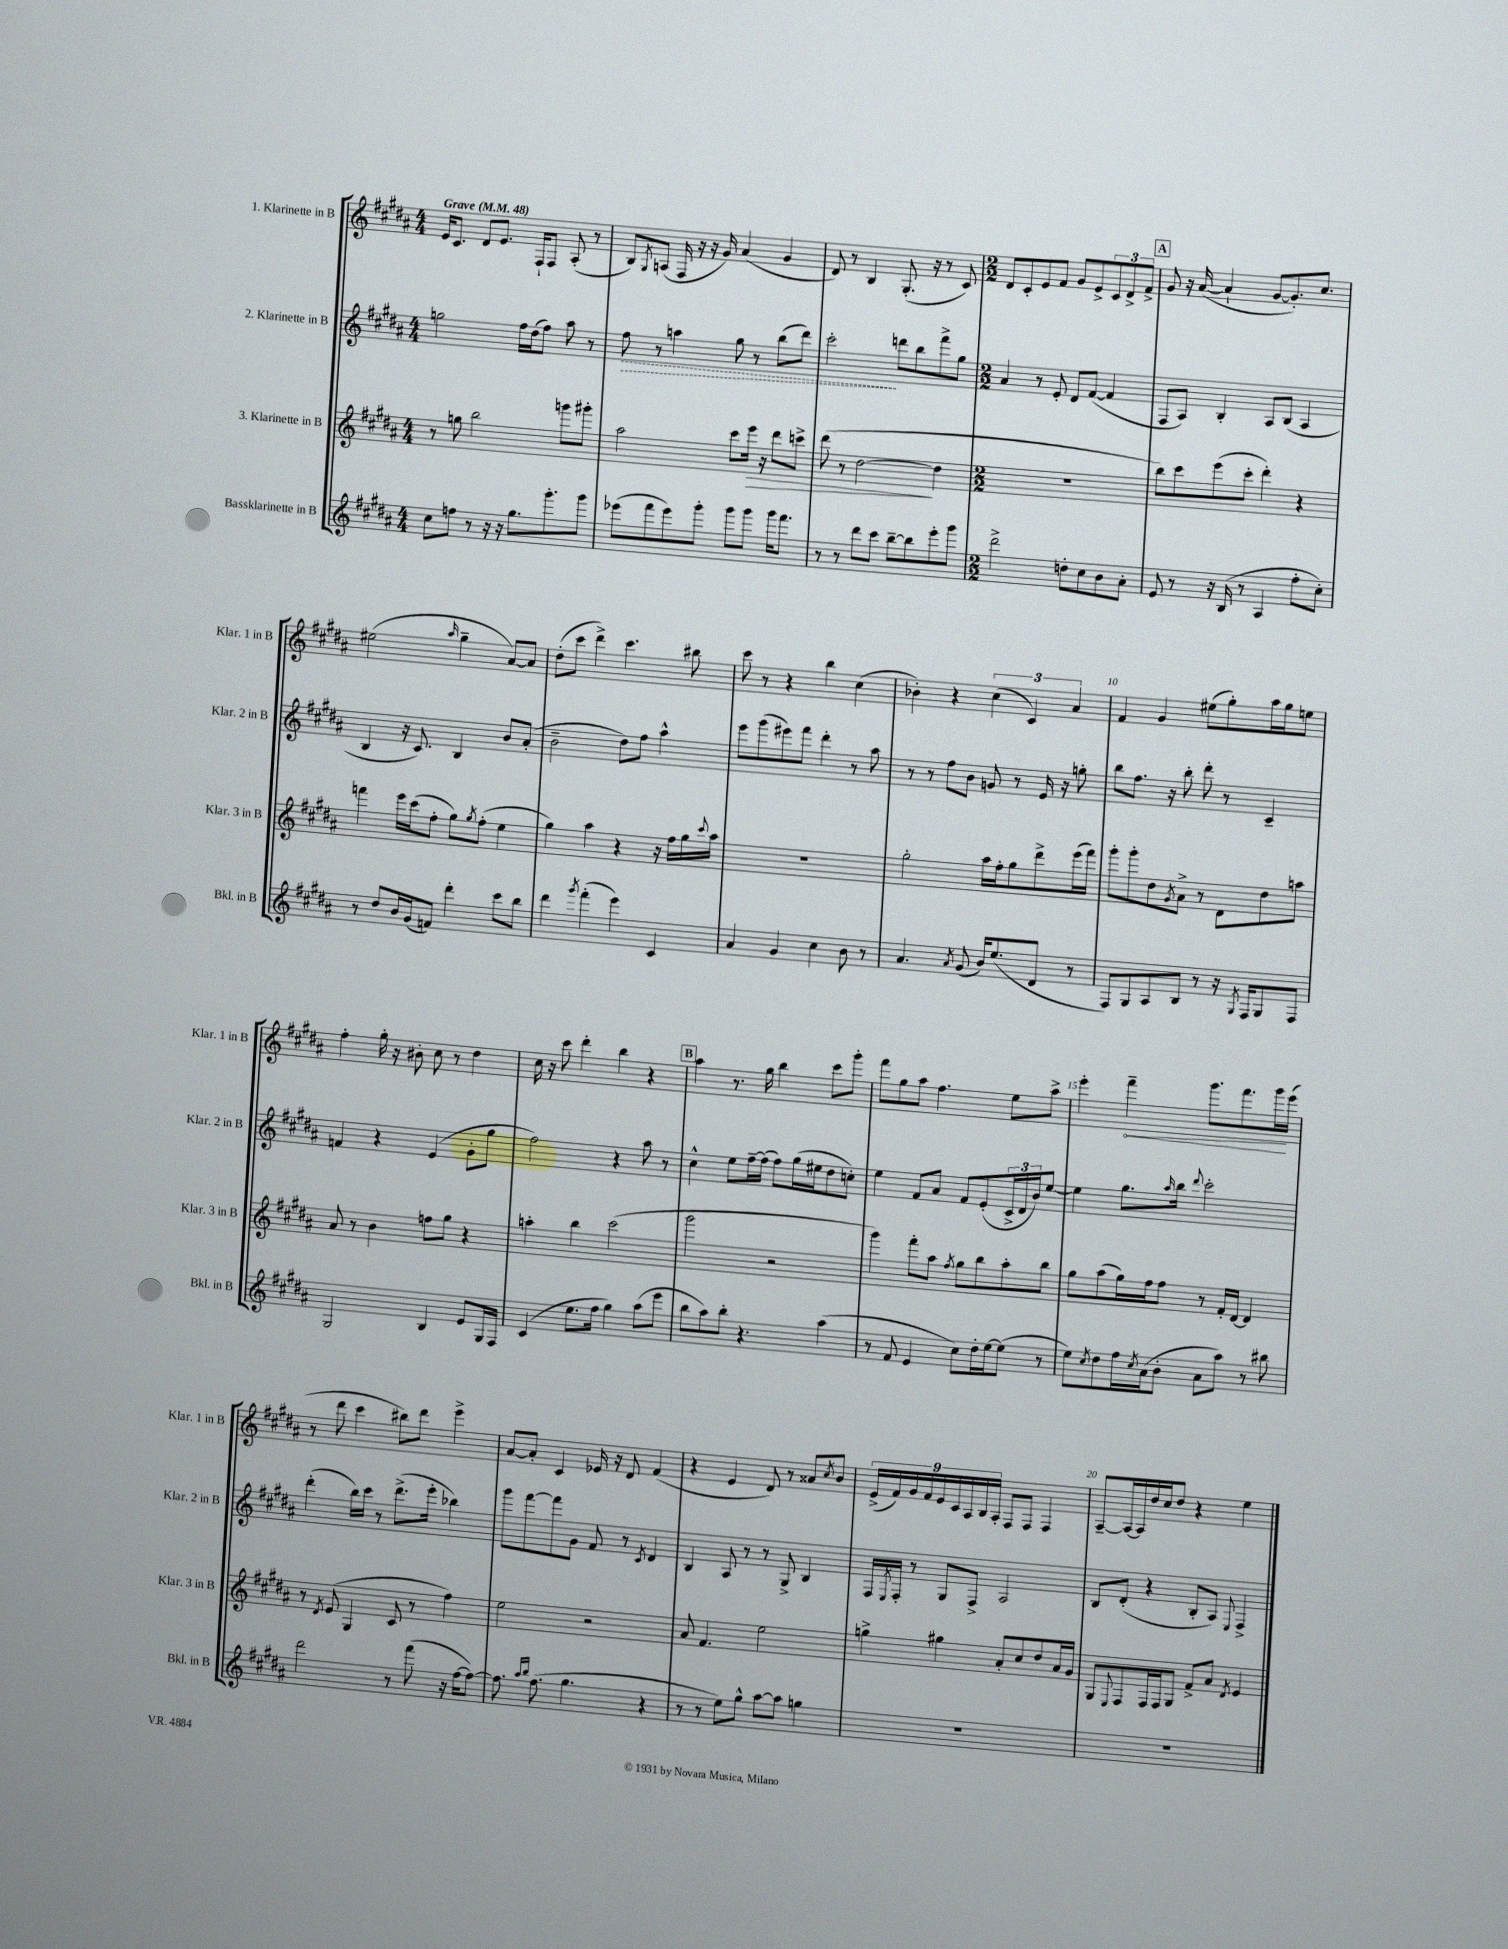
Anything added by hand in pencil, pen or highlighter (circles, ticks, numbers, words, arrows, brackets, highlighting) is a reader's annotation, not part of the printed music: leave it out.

**kern	**kern	**kern	**kern
*staff4	*staff3	*staff2	*staff1
*clefG2	*clefG2	*clefG2	*clefG2
*k[f#c#g#d#a#]	*k[f#c#g#d#a#]	*k[f#c#g#d#a#]	*k[f#c#g#d#a#]
*M4/4	*M4/4	*M4/4	*M4/4
*MM48	*MM48	*MM48	*MM48
8cc#	8r	2gg	16e
.	.	.	8.c#
8ff	8gg	.	.
8r	2bb	.	8d#
16r	.	.	8.e
16r	.	.	.
8.gg#	.	16ff#	.
.	.	(16dd#	16F#`
.	.	8ff#)	8F#
8.ggg#'	.	.	.
.	8ggg	8aa#	(8A#'
8ggg#	8ggg#'	8r	8r
=	=	=	=
(8eee-	2aa#	8ff#	8B)
.	.	.	8qG#
8fff#	.	8r	(8A
8eee-)	.	4aa	16F#
.	.	.	16r
8ggg#'	.	.	16r
.	.	.	16g#)
8ggg#	8ccc#	8gg#	(4a#
8ggg#	16eee	8r	.
.	16r	.	.
16ggg#	8ddd#	(8bb	4g#
8.fff#	.	.	.
.	8ccc^	8ddd#)	.
=	=	=	=
8r	(8ddd#	2ccc#'	8d#)
8r	8r	.	8r
8ddd#	[2dd#	.	4B
8ccc#	.	.	.
[8bb~	.	8ddd	(8.G#'
8bb]	.	8bb	.
.	.	.	16r
8eee'	4dd#]	8fff#^	8r
8ggg#	.	8gg#	8c#)
=	=	=	=
*M2/2	*M2/2	*M2/2	*M2/2
2ddd#^	1r	4a#	8d#
.	.	.	8c#'
.	.	8r	8e
.	.	8e'	8f#
8dd'	.	8d#	8g#
8cc#	.	([8f#	8e^
8b	.	4f#]	12c#
.	.	.	12d#^
8a#'	.	.	.
.	.	.	12f#^
=	=	=	=
8e	8bb)	8F#	8g#
8r	8ccc#	8A#)	16r
.	.	.	([16a#
16r	(8eee	4B'	4a#`]
(16B	.	.	.
8r	8ccc#'	.	.
4A#	4ddd#')	8A#	[8g#
.	.	(8B	8.g#'])
8ff#'	4r	4A#	.
.	.	.	8.cc#
8cc#')	.	.	.
=	=	=	=
8r	4fff	4B	(2ee#
8dd#	.	.	.
16b	16eee	16r	.
(16g#	(16ccc#	8.c#)	.
8f)	8ff#'	.	.
.	.	.	16qqaa#
4ddd#'	8gg#)	4B	4gg#~
.	8qgg#	.	.
.	(8ff#'	.	.
8ccc#	4ee	8b	[8a#)
8bb	.	(8a#'	8a#]
=	=	=	=
4ddd#	4gg#)	2b~	(8dd#'
.	.	.	8ccc#
8qggg#	.	.	.
(4fff#'	4aa#	.	4ddd#^)
4eee)	4r	8dd#)	4.ccc#
.	.	8ff#	.
4c#	16r	4aa#^^	.
.	16ff#	.	.
.	16gg#	.	8bb#
.	8qqccc#	.	.
.	16aa#	.	.
=	=	=	=
4a#	1r	8eee	8ccc#
.	.	(8ggg#	8r
4g#	.	8eee#)	4r
.	.	8fff#	.
4cc#	.	4ddd#'	4bb
8b	.	8r	(4cc#
8r	.	8aa#	.
=	=	=	=
4.a#	2gg#'	8r	4b-')
.	.	8r	.
.	.	8ff#	4r
8qa#	.	.	.
(8g#	.	8b	.
16b)	16aa#	8g	(6cc#
(8.ee	16ff#'	.	.
.	8gg#	8r	.
.	.	.	6c#)
8d#	8ddd#^	16e	.
.	.	16r	.
.	.	.	6a#
8r	(16eee	8gg'	.
.	16fff#)	.	.
=	=	=	=
8F#)	8ggg#'	8bb	4f#
8G#	8ggg#'	8.ff#	.
8A#	8dd#	.	4g#
.	.	16r	.
.	8qg#	.	.
8B	8a#^	8bb'	.
8r	8r	8ddd#'	(8ee#
16r	8d#	8r	8gg#')
8qG#	.	.	.
16F#	.	.	.
8G#	8dd#	4c#~	16aa#
.	.	.	16gg#
8F#	8aa	.	8ee
=	=	=	=
2G#	8a#	4f	4ff#'
.	8r	.	.
.	4b	4r	16gg#'
.	.	.	16r
.	.	.	8b#'
4B	8ff	(4e	8cc#
.	8gg#	.	8r
8e	4r	8g#'	4dd#
16G#	.	8gg#	.
16F#	.	.	.
=	=	=	=
(4c#	4aa'	2ff#)	16cc#
.	.	.	16r
.	.	.	8ccc#
8.ee	4bb	.	4ddd#'
16ff#	.	.	.
4gg#)	(2ccc#	4r	4bb
(8aa#	.	8aa#	4r
8eee	.	8r	.
=	=	=	=
8bb	2ggg#	4cc#^^	4aa#
8aa#)	.	.	.
8bb'	.	8ee	8.r
4.r	.	[16ff#~	.
.	.	(16ff#]	16gg#
.	2r	8ff#)	4bb
.	.	(16gg#	.
.	.	16ee#	.
(4aa#	.	8dd#	8ccc#
.	.	8cc')	8ggg#'
=	=	=	=
8r	4ggg#)	4ee	8fff#
8f#	.	.	8gg#
4e	8fff#'	8f#	8aa#
.	8aa#	8a#	4.ff#
.	8qff#	.	.
8cc#)	8gg#	8f#	.
16dd#'	8bb	(8e'	.
[16ee	.	.	.
(8ee]	8aa#'	24c#^	8ee
.	.	24d#	.
.	.	24b)	.
8r	8bb	[8ee	8aa#^
=	=	=	=
8ee)	8gg#	4ee]	4eee'
8qcc#	.	.	.
8dd#	(8aa#	.	.
16ff#	16gg#)	8.gg#	4fff#~
8qcc#	.	.	.
(16a#	16ff#	.	.
8b'	8ff#	.	.
.	.	16qqaa#	.
.	.	16bb	.
.	.	8qqddd#	.
8a#	8r	2ccc#'	8.ggg#
8aa#)	16f#'	.	.
.	[16d#	.	8.fff#
8r	4d#]	.	.
8bb#	.	.	16ggg#
.	.	.	(16eee
=	=	=	=
2ddd#	8r	(4ddd#'	8r
.	8qd#	.	.
.	(8e	.	8ddd#
.	4G#	16bb)	4ccc#
.	.	16ccc#	.
.	.	8r	.
8r	8c#	(8.ddd#^	8bb#)
(8fff#	8r	.	8ddd#
.	.	16eee'	.
16r	4ff#)	4bb-)	4eee^
[16ff#	.	.	.
8ff#_)	.	.	.
=	=	=	=
8.ff#]	2ee	8ggg#	[8a#
.	.	[8fff#	8a#']
16qqaa#	.	.	.
16qqbb	.	.	.
(8.ff#	.	.	.
.	.	8fff#]	4c#
4.gg#	.	8g#	.
.	2r	8f#	16e-
.	.	.	16r
.	.	8r	8d#
.	.	8qc#	.
4r	.	4d#	(4f#
=	=	=	=
8r	8a#	4B	4r
8r	4.f#	.	.
8ee)	.	8A#	4e
8gg#^^	.	8r	.
[8aa#	2ee	8r	8d#)
8aa#]	.	8G#^	8r
4gg	.	4B	8a##
.	.	.	8qcc#
.	.	.	8b
=	=	=	=
1r	4gg^	16F#	(18e^
.	.	.	18f#)
.	.	8qE	.
.	.	16F#'	.
.	.	.	18g#
.	.	8r	.
.	.	.	18f#
.	.	.	18e
.	4gg#	8G#	.
.	.	.	18c#
.	.	.	18A#
.	.	8F#^	.
.	.	.	18B
.	.	.	18A#'
.	8a#'	2A#	8F#
.	8cc#	.	8F#
.	8dd#	.	4F#
.	16a#	.	.
.	16g#	.	.
=	=	=	=
1r	8G#	8B	[8A#~
.	8qqE	.	.
.	8F#	(8d#'	16A#_
.	.	.	16A#]
.	16F#	4r	16dd#
.	16F#	.	16cc#
.	8G#	.	8dd#
.	8f#^	8B'	4r
.	8a#	8A#)	.
.	8qd#	8qqE	.
.	4e	4F#^	4ee
==	==	==	==
*-	*-	*-	*-
